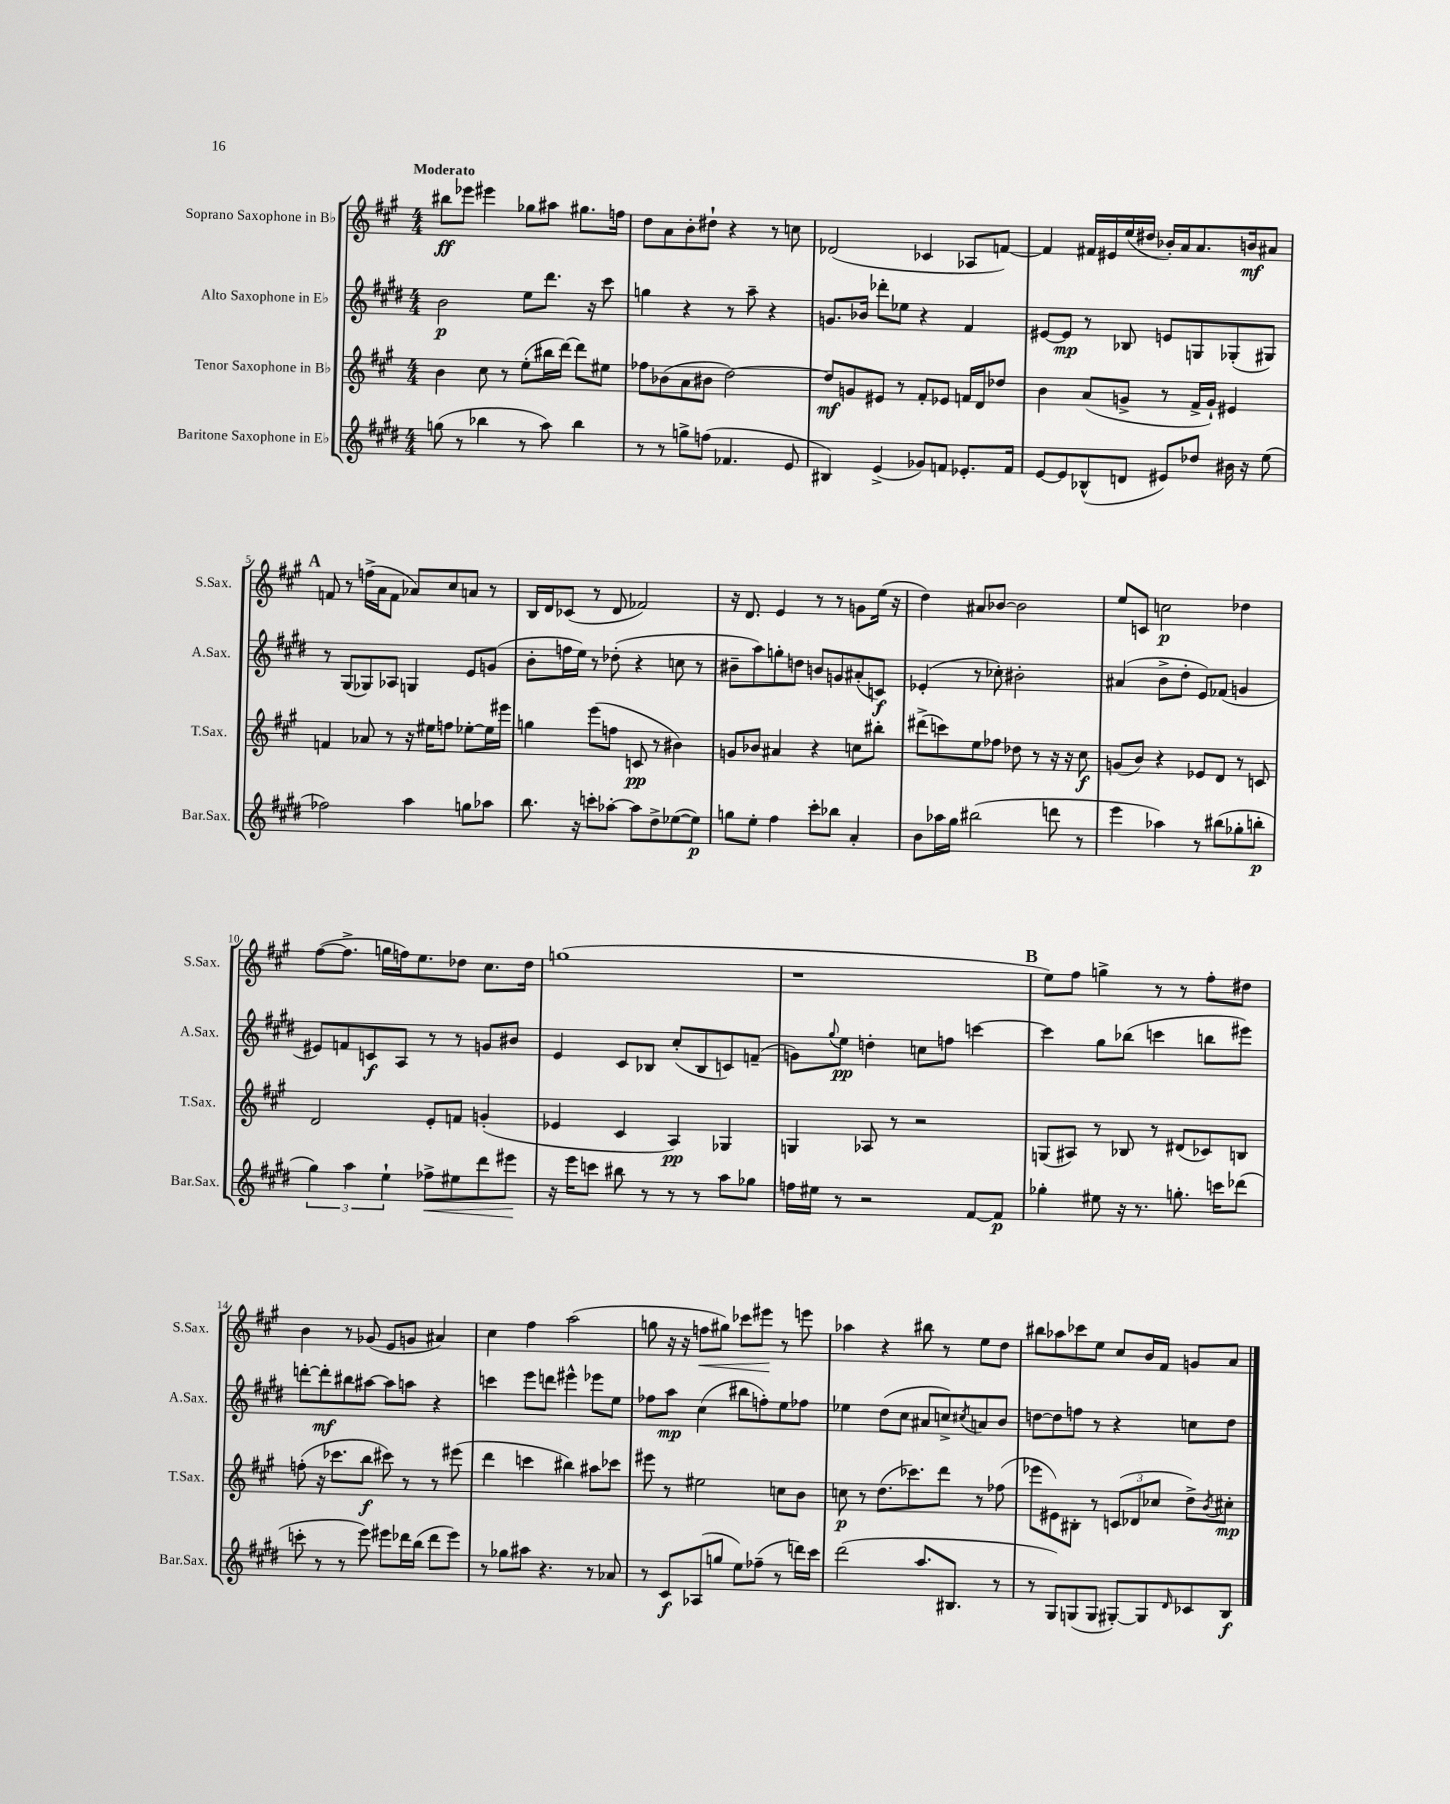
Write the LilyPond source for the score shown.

<<
\new StaffGroup <<
\new Staff = "s0" \with { instrumentName = "Soprano Saxophone in Bb" shortInstrumentName = "S.Sax." } {
    \clef treble \key a \major \numericTimeSignature \time 4/4 \tempo "Moderato"
    bis''8\ff ees'''8 eis'''4 ges''8 ais''8 gis''8. f''16 |
    d''8 a'8 b'8-. dis''8-! r4 r8 c''8 |
    des'2( ces'4 aes8 f'8~) |
    f'4 fis'16 eis'16 e''16( dis''16 bes'16-.) a'16 a'8. b'16\mf ais'8 |
    \mark \markup { \bold "A" } f'8 r8 f''16->( a'16 f'8 aes'8) cis''8 a'8 r8 |
    b16 d'16 ces'8( r8 d'8 fes'2) |
    r16 d'8. e'4 r8 r8 g'8 e''16( r16 |
    d''4) ais'8 bes'8~ bes'2 |
    e''8 c'8 c''2\p des''4 |
    fis''8~( fis''8.-> g''16 f''16) e''8. des''8 cis''8. des''16 |
    g''1( |
    r1 |
    \mark \markup { \bold "B" } e''8) fis''8 g''4-> r8 r8 fis''8-. dis''8 |
    b'4 r8 ges'8( e'8 g'8 ais'4) |
    cis''4 fis''4 a''2( |
    g''8 r16 r16 f''8\< gis''8) ces'''8 eis'''8\! r8 e'''8 |
    aes''4 r4 bis''8 r8 e''8 d''8 |
    bis''8 aes''8 ces'''8 e''8 cis''8 b'16 fis'16 g'8 a'8 \bar "|." |
}
\new Staff = "s1" \with { instrumentName = "Alto Saxophone in Eb" shortInstrumentName = "A.Sax." } {
    \clef treble \key e \major \numericTimeSignature \time 4/4
    b'2\p e''8 dis'''8. r16 cis'''8 |
    g''4 r4 r8 a''8-- r4 |
    g'8. bes'16 des'''8-. ees''8 r4 fis'4 |
    eis'8~ eis'8\mp r8 bes8 e'8 g8 ges8-.( gis8) |
    \mark \markup { \bold "A" } r8 gis8( ges8) aes8 g4 e'8 g'8( |
    b'8-. f''16 e''16) r8 des''8-.( r4 c''8 r8 |
    bis'8-- a''8) g''8-. d''8 b'8 g'8 ais'8-.( c'8\f) |
    ees'4-.( r8 ces''8-.) bis'2-. |
    ais'4( b'8-> dis''8-. e'8) fes'8( g'4 |
    eis'8) f'8 c'8\f a8 r8 r8 g'8 bis'8 |
    e'4 cis'8 bes8 cis''8-.( bes8 c'8) f'8--( |
    g'8) \appoggiatura { gis''8 } e''8\pp d''4-. c''8 f''8 c'''4~ |
    \mark \markup { \bold "B" } c'''4 gis''8 bes''8( c'''4 b''8 eis'''8) |
    d'''8~-. d'''8-.\mf bis''8 ais''8~ ais''8 a''8 r4 |
    c'''4 e'''8 d'''8 eis'''4-^ ees'''8 e''8 |
    fes''8 a''8\mp cis''4( bis''8 f''8-.) e''8 fes''8 |
    ees''4 dis''8( cis''8 ais'8 c''8->) \acciaccatura { cis''8 } a'8 b'8 |
    d''8~ d''8 f''8 r8 r4 c''8 d''8 \bar "|." |
}
\new Staff = "s2" \with { instrumentName = "Tenor Saxophone in Bb" shortInstrumentName = "T.Sax." } {
    \clef treble \key a \major \numericTimeSignature \time 4/4
    b'4 cis''8 r8 e''8-.( bis''16 d'''16~) d'''8 eis''8 |
    fes''8 bes'8( a'8 bis'8 d''2~) |
    d''8\mf g'8 eis'8 r8 fis'8-. ees'8 f'16 d'16 des''8 |
    b'4 a'8( g'8-> r8 fis'16-> g'16-!) eis'4 |
    \mark \markup { \bold "A" } f'4 aes'8 r8 r16 eis''16 f''8 ees''8~-. ees''16 eis'''16 |
    g''4 e'''8( f''8 c'8\pp r8 bis'4) |
    g'8 bes'8 ais'4 r4 c''8 bis''8-. |
    dis'''8->( c'''8) e''8 fes''8 des''8 r8 r16 r16 cis''8\f |
    g'8( b'8) r4 ees'8 d'8 r8 c'8 |
    d'2 e'8-. f'8 g'4-.( |
    ees'4 cis'4 a4\pp) ges4 |
    g4 aes8 r8 r2 |
    \mark \markup { \bold "B" } g8( ais8) r8 bes8 r8 dis'8( ces'8) b8 |
    f''8-.( r16 ces'''8. b''8\f cis'''8) r8 r8 eis'''8( |
    d'''4 c'''4 bis''4) ais''8 ces'''8 |
    eis'''8 r8 eis''2 c''8 b'8 |
    c''8\p r8 d''8.( ces'''8.) d'''8 r8 fes''8( |
    ees'''8 eis'8) bis8-. r8 \tuplet 3/2 { c'8( des'8 ces''8 } d''8->) \acciaccatura { b'8 } cis''8-.\mp \bar "|." |
}
\new Staff = "s3" \with { instrumentName = "Baritone Saxophone in Eb" shortInstrumentName = "Bar.Sax." } {
    \clef treble \key e \major \numericTimeSignature \time 4/4
    g''8( r8 bes''4 r8 a''8) bes''4 |
    r8 r8 g''8-> f''8( fes'4. e'8 |
    bis4) e'4->( ges'8) f'8 ees'8.-. f'16 |
    e'8~ e'8 bes8-^( d'8 eis'8) des''8 bis'16 r16 e''8( |
    \mark \markup { \bold "A" } fes''2) a''4 g''8 aes''8 |
    b''8. r16 c'''8-. aes''8~-. aes''8 dis''8-> ees''8~( ees''8\p) |
    g''8 e''8-. fis''4 cis'''8-. bes''8 a'4-. |
    b'8 aes''16 gis''16 bis''2( d'''8 r8 |
    e'''4 aes''4) r8 bis''8( ges''8-. b''8-.\p |
    \tuplet 3/2 { gis''4) a''4 e''4-! } fes''8->\< eis''8 dis'''8 eis'''8\! |
    r16 e'''16 c'''8 bis''8 r8 r8 r8 a''8 ges''8 |
    f''16 eis''16 r8 r2 fis'8~ fis'8\p |
    \mark \markup { \bold "B" } ges''4-. eis''8 r16 r8. g''8.-. c'''16 des'''8( |
    c'''8-. r8 r8 e'''8) eis'''8 des'''16 b''16( des'''8 eis'''8) |
    r8 ges''8 ais''8 r4. r8 aes'8 |
    r8 cis'8\f aes8( g''8 e''8) fes''8--( r8 d'''16) cis'''16 |
    dis'''2( a''8. bis8. r8 |
    r8 gis8) g8( g8 gis8~-.) gis8 \grace { dis'16 } ces'8 b8\f \bar "|." |
}
>>
>>
